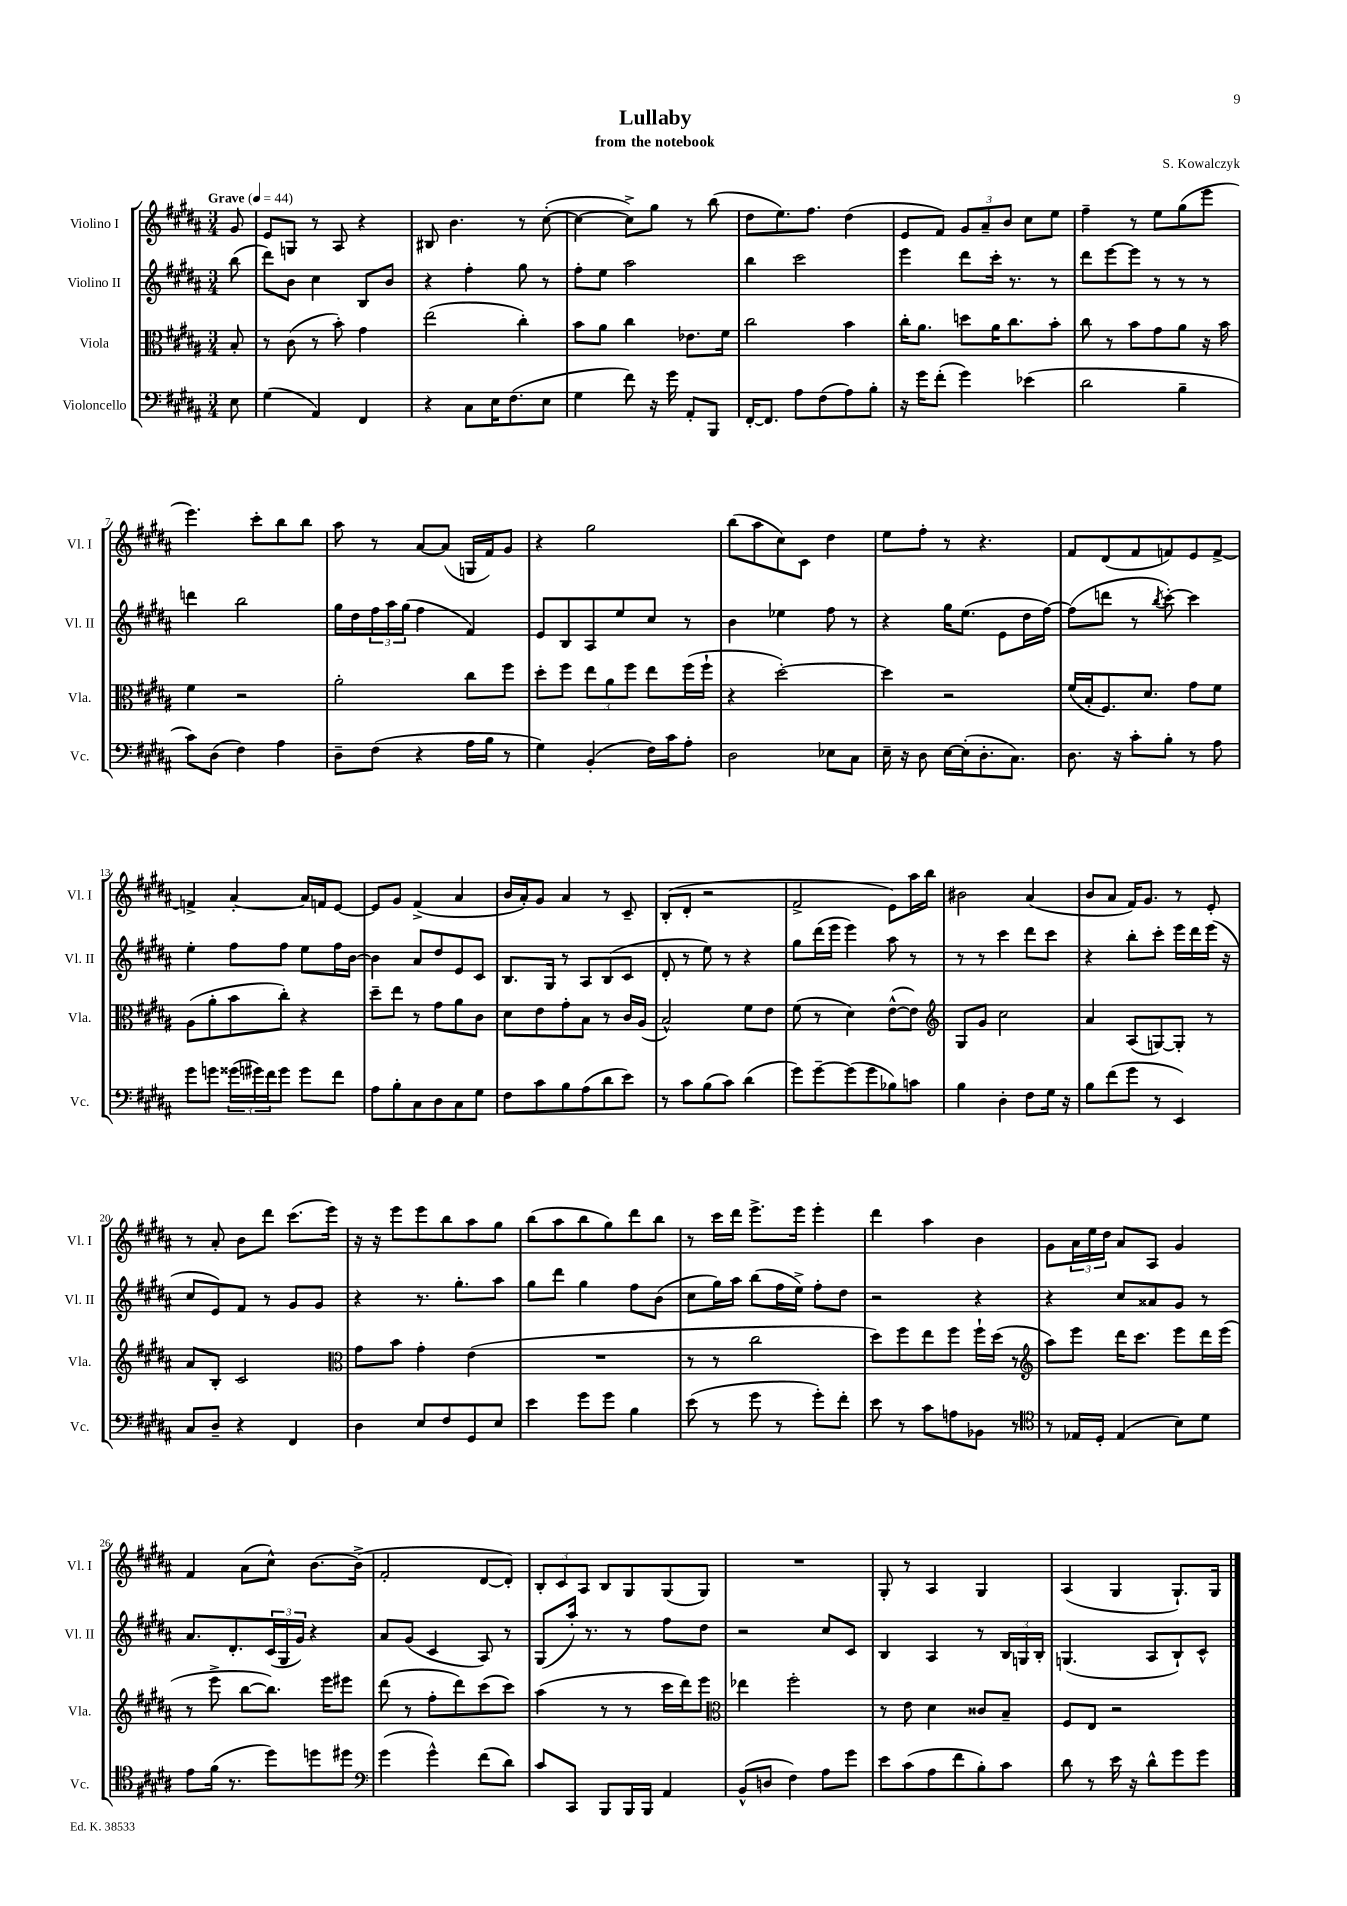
\header { title = "Lullaby" composer = "S. Kowalczyk" subtitle = "from the notebook" }
<<
\new StaffGroup <<
\new Staff = "s0" \with { instrumentName = "Violino I" shortInstrumentName = "Vl. I" } {
    \clef treble \key b \major \numericTimeSignature \time 3/4 \partial 8 \tempo "Grave" 4 = 44
    gis'8 |
    e'8 g8 r8 ais8 r4 |
    bis8 b'4. r8 cis''8~-.( |
    cis''4~ cis''8->) gis''8 r8 b''8( |
    dis''8 e''8.) fis''8. dis''4( |
    e'8 fis'8) \tuplet 3/2 { gis'8 ais'8-- b'8 } cis''8 e''8 |
    fis''4-- r8 e''8 gis''8( e'''8 |
    e'''4.) cis'''8-. b''8 b''8 |
    ais''8 r8 ais'8~ ais'8( g16 fis'16) gis'8 |
    r4 gis''2 |
    b''8( ais''8 cis''8) cis'8 dis''4 |
    e''8 fis''8-. r8 r4. |
    fis'8 dis'8( fis'8 f'8) e'8 f'8~-> |
    f'4-> ais'4~-. ais'16 f'16 e'8~ |
    e'8 gis'8 fis'4->( ais'4 |
    b'16 ais'16-.) gis'8 ais'4 r8 cis'8-- |
    b8-.( dis'8-. r2 |
    fis'2-> e'8) ais''16 b''16 |
    bis'2 ais'4( |
    b'8 ais'8 fis'16) gis'8. r8 e'8-. |
    r8 ais'8-. b'8 dis'''8 cis'''8.( e'''16) |
    r16 r16 e'''8 e'''8 b''8 ais''8 gis''8 |
    b''8( ais''8 b''8 gis''8) dis'''8 b''8 |
    r8 cis'''16 dis'''16 e'''8.-> e'''16 e'''4-. |
    dis'''4 ais''4 b'4 |
    gis'8 \tuplet 3/2 { ais'16 e''16 dis''16 } ais'8 ais8 gis'4 |
    fis'4 ais'8( cis''8-^) b'8.~ b'16->( |
    fis'2-. dis'8~ dis'8-.) |
    \tuplet 3/2 { b8-. cis'8 ais8 } b8 gis8 gis8( gis8) |
    R2. |
    gis8-. r8 ais4 gis4 |
    ais4( gis4 gis8.-!) gis16 \bar "|." |
}
\new Staff = "s1" \with { instrumentName = "Violino II" shortInstrumentName = "Vl. II" } {
    \clef treble \key b \major \numericTimeSignature \time 3/4 \partial 8
    b''8( |
    dis'''8) b'8 cis''4 b8 b'8 |
    r4 fis''4-. gis''8 r8 |
    fis''8-. e''8 ais''2 |
    b''4 cis'''2 |
    e'''4 dis'''8 cis'''16-. r8. r8 |
    dis'''8 e'''8~ e'''8 r8 r8 r8 |
    d'''4 b''2 |
    gis''16 dis''16 \tuplet 3/2 { fis''16 ais''16 gis''16( } fis''4 fis'4) |
    e'8 b8 ais8 e''8 cis''8 r8 |
    b'4 ees''4 fis''8 r8 |
    r4 gis''16 e''8.( e'8 dis''16 fis''16~) |
    fis''8( d'''8 r8 \acciaccatura { b''8 } cis'''8~-.) cis'''4 |
    e''4-. fis''8 fis''8 e''8 fis''16 b'16~ |
    b'4 ais'8 dis''8 e'8 cis'8 |
    b8. gis16 r8 ais8 b8( cis'8 |
    dis'8-. r8 e''8) r8 r4 |
    gis''8 dis'''16( e'''16 e'''4) ais''8 r8 |
    r8 r8 cis'''4 dis'''8 cis'''8 |
    r4 b''8-. cis'''8-. e'''16 dis'''16 e'''16( r16 |
    cis''8 e'8) fis'8 r8 gis'8 gis'8 |
    r4 r8. gis''8.-. ais''8 |
    gis''8 dis'''8 gis''4 fis''8 b'8( |
    cis''8 gis''16) ais''16 b''8( fis''16 e''16->) fis''8-. dis''8 |
    r2 r4 |
    r4 cis''8 aisis'8 gis'8 r8 |
    ais'8. dis'8.-. \tuplet 3/2 { cis'16( gis16 gis'16) } r4 |
    ais'8 gis'8( cis'4 ais8) r8 |
    gis8( ais''16-.) r8. r8 fis''8 dis''8 |
    r2 cis''8 cis'8 |
    b4 ais4 r8 \tuplet 3/2 { b16 g16 b16-. } |
    g4.( ais8 b8-!) cis'8-^ \bar "|." |
}
\new Staff = "s2" \with { instrumentName = "Viola" shortInstrumentName = "Vla." } {
    \clef alto \key b \major \numericTimeSignature \time 3/4 \partial 8
    b8-. |
    r8 cis'8( r8 b'8-.) gis'4 |
    e''2( cis''4-.) |
    b'8 ais'8 cis''4 ees'8. fis'16 |
    cis''2 b'4 |
    cis''16-. ais'8. d''8 ais'16 cis''8. b'8-. |
    cis''8 r8 b'8 gis'8 ais'8 r16 b'16 |
    fis'4 r2 |
    ais'2-. cis''8 fis''8 |
    dis''8-. fis''8 \tuplet 3/2 { e''8 ais'8 fis''8 } e''8 fis''16( fis''16-! |
    r4 dis''2~-.) |
    dis''4 r2 |
    fis'16( b16-. fis8.) dis'8. gis'8 fis'8 |
    ais8( ais'8-. b'8 cis''8-.) r4 |
    dis''8-- e''8 r8 gis'8 ais'8 cis'8 |
    dis'8 e'8 gis'8-. b8 r8 cis'16 ais16( |
    b2-^) fis'8 e'8 |
    fis'8( r8 dis'4) e'8~-^( e'8) |
    \clef treble gis8 gis'8 cis''2 |
    ais'4 ais8( g8~) g8-. r8 |
    ais'8 b8-. cis'2 |
    \clef alto gis'8 b'8 gis'4-. e'4( |
    R2. |
    r8 r8 cis''2 |
    dis''8) fis''8 e''8 fis''8 fis''16-! dis''16( r8 |
    \clef treble ais''8) e'''8 dis'''16 cis'''8. e'''8 dis'''16 e'''16( |
    r8 e'''8-> b''8~ b''8.) e'''16 eis'''8 |
    dis'''8( r8 fis''8-. dis'''8) cis'''8( cis'''8) |
    ais''4( r8 r8 cis'''16 dis'''16) e'''8 |
    \clef alto ees''4 fis''2-. |
    r8 e'8 dis'4 cisis'8 b8-- |
    fis8 e8 r2 \bar "|." |
}
\new Staff = "s3" \with { instrumentName = "Violoncello" shortInstrumentName = "Vc." } {
    \clef bass \key b \major \numericTimeSignature \time 3/4 \partial 8
    e8 |
    gis4( ais,4) fis,4 |
    r4 cis8 e16 fis8.( e8 |
    gis4 fis'8) r16 gis'16 ais,8-. b,,8 |
    fis,16~-. fis,8. ais8 fis8( ais8) b8-. |
    r16 gis'16 fis'8-.( gis'4) ees'4( |
    dis'2 b4-- |
    cis'8) dis8( fis4) ais4 |
    dis8-- fis8( r4 ais16 b16 r8 |
    gis4) b,4-.( fis16) cis'16 ais8-. |
    dis2 ees8 cis8 |
    e16-- r16 dis8 e16~ e16-.( dis8.-. cis8.) |
    dis8. r16 cis'8-. b8-. r8 ais8 |
    gis'8 g'8 \tuplet 3/2 { gisis'16( gis'16) fis'16 } gis'8 gis'8 fis'8 |
    ais8 b8-. cis8 dis8 cis8 gis8 |
    fis8 cis'8 b8 ais8( dis'8 e'8) |
    r8 cis'8 b8( cis'8) dis'4( |
    gis'8) gis'8~-- gis'8( gis'8 bes8) c'8 |
    b4 dis4-. fis8 gis16 r16 |
    b8 fis'8( gis'8 r8 e,4) |
    cis8 dis8-- r4 fis,4 |
    dis4 e8 fis8 gis,8 e8 |
    e'4 gis'8 gis'8 b4 |
    e'8( r8 gis'8 r8 gis'8-.) fis'8-. |
    e'8 r8 cis'8 a8 bes,8 r8 |
    \clef tenor r8 ees16 dis16-. ees4( b8) dis'8 |
    e'8 fis'16( r8. dis''8) d''8 dis''8 |
    \clef bass gis'4( gis'4-^) fis'8( dis'8) |
    cis'8 cis,8 b,,8 b,,16 b,,16 ais,4 |
    b,8-^( d8 fis4) ais8 gis'8 |
    e'8 cis'8( ais8 fis'8 b8-.) cis'8 |
    dis'8 r8 e'16 r16 dis'8-^ gis'8 gis'8 \bar "|." |
}
>>
>>
